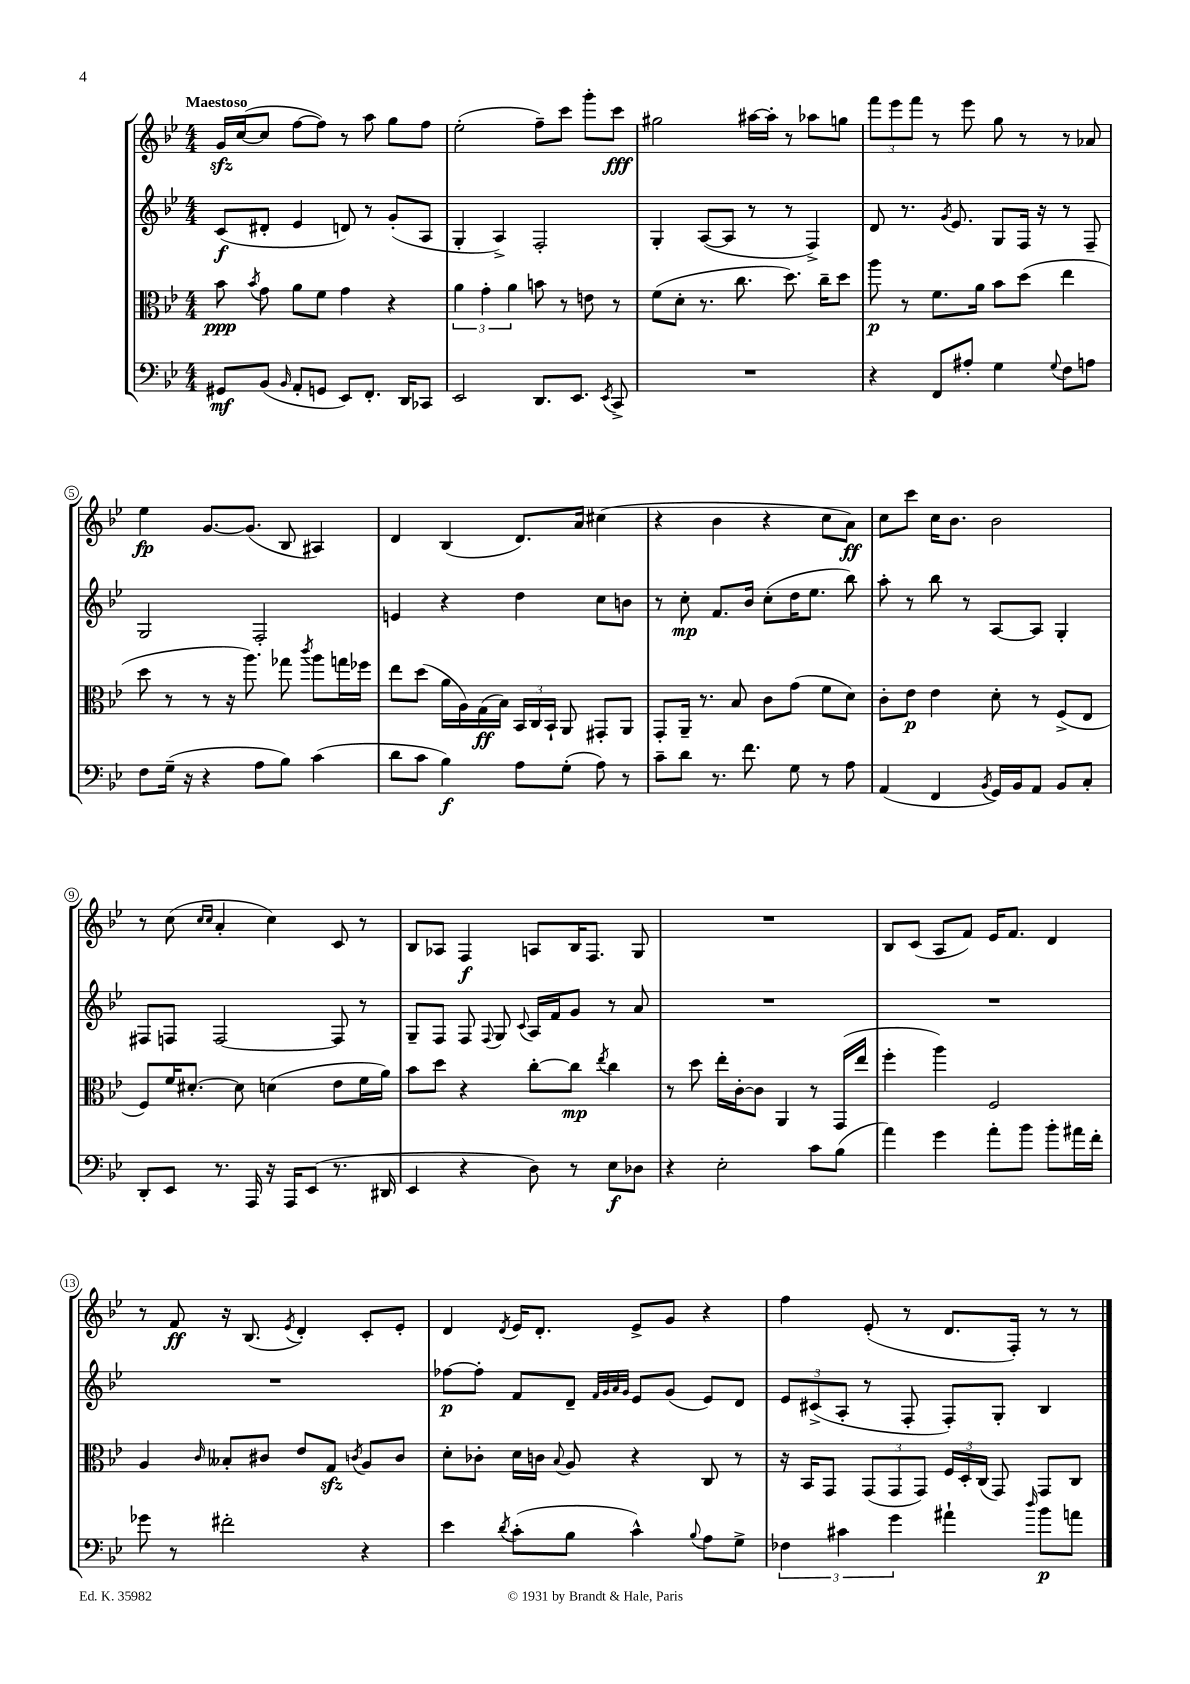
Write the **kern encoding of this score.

**kern	**kern	**kern	**kern
*staff4	*staff3	*staff2	*staff1
*clefF4	*clefC3	*clefG2	*clefG2
*k[b-e-]	*k[b-e-]	*k[b-e-]	*k[b-e-]
*M4/4	*M4/4	*M4/4	*M4/4
8GG#	8b-	(8c	16g
.	.	.	([16cc
.	8qb-	.	.
(8BB-	8g	8d#'	8cc]
16qqBB-	.	.	.
8AA'	8a	4e-	[8ff
8GG	8f	.	8ff])
8EE-)	4g	8d)	8r
8.FF'	.	8r	8aa
.	4r	(8g'	8gg
16DD	.	.	.
8CC-	.	8A	8ff
=	=	=	=
2EE-	6a	4G'	(2ee-'
.	6g'	.	.
.	.	4A^)	.
.	6a	.	.
8.DD	8b	2F'	8ff~)
.	8r	.	8ccc
8.EE-	.	.	.
.	8e	.	8ggg'
8qEE-	.	.	.
8CC^	8r	.	8ccc
=	=	=	=
1r	(8f	4G'	2gg#
.	8d'	.	.
.	8.r	([8A	.
.	.	8A]	.
.	8.cc	.	.
.	.	8r	[16aa#
.	.	.	16aa#']
.	8.dd)	8r	8r
.	.	4F^)	8aa-
.	16cc~	.	.
.	8dd	.	8gg
=	=	=	=
4r	8aa	8d	12fff
.	.	.	12eee-
.	8r	8.r	.
.	.	.	12fff
8FF	8.f	.	8r
.	.	8qg	.
.	.	8.e-	.
8A#'	.	.	8eee-
.	16a	.	.
4G	8b-	8G	8gg
.	(8dd	16F	8r
.	.	16r	.
8qqG	.	.	.
8F	4ee-	8r	8r
8A	.	8F~	8a-
=	=	=	=
8F	8dd	2G	4ee-
(16G~	8r	.	.
16r	.	.	.
4r	8r	.	[8.g
.	16r	.	.
.	8.aa)	.	(8.g]
8A	.	2F'	.
8B-)	8gg-	.	8B-
.	8qccc	.	.
(4c	8aa	.	4A#)
.	16gg	.	.
.	16ff-	.	.
=	=	=	=
8d	8ee-	4e	4d
8c	(8dd	.	.
4B-)	16a	4r	(4B-
.	16A)	.	.
.	(16G	.	.
.	16B-)	.	.
8A	24BB-	4dd	8.d)
.	24C	.	.
.	24BB-`	.	.
(8G'	8AA	.	.
.	.	.	16a
8A)	8GG#'	8cc	(4cc#
8r	8AA	8b	.
=	=	=	=
8c~	8GG'	8r	4r
8d	16AA~	8cc'	.
.	8.r	.	.
8.r	.	8.f	4b-
.	8B-	.	.
8.f	.	16b-	.
.	8c	(8cc'	4r
8G	(8g	16dd	.
.	.	8.ee-	.
8r	8f	.	8cc
8A	8d)	8bb-)	8a)
=	=	=	=
(4AA	8c'	8aa'	8cc
.	8e-	8r	8ccc
4FF	4e-	8bb-	16cc
.	.	.	8.b-
.	.	8r	.
8qBB-	.	.	.
16GG)	8d'	[8A	2b-
16BB-	.	.	.
8AA	8r	8A]	.
8BB-	(8F^	4G'	.
8C'	8E-	.	.
=	=	=	=
8DD'	8F)	8F#	8r
8EE-	16f	8F	(8cc
.	[8.d#'	.	.
.	.	.	16qqcc
.	.	.	16qqcc
8.r	.	[2F	4a'
.	8d#]	.	.
16AAA	.	.	.
16r	(4d	.	4cc)
16AAA	.	.	.
(8EE-	.	.	.
8.r	8e-	8F]	8c
.	16f	8r	8r
16DD#	16a)	.	.
=	=	=	=
4EE-	8b-	8G~	8B-
.	8dd	8F	8A-
4r	4r	8F	4F
.	.	8qqF	.
.	.	8G	.
.	.	8qqc	.
8D)	[8cc'	16A	8A
.	.	16f	.
8r	8cc]	8g	16B-
.	.	.	8.F
.	8qee-	.	.
8E-	4cc	8r	.
8D-	.	8a	8G
=	=	=	=
4r	8r	1r	1r
.	8dd	.	.
2E-'	16ee-'	.	.
.	[16c'	.	.
.	8c]	.	.
.	4AA	.	.
8c	8r	.	.
(8B-	(16GG	.	.
.	16ee-	.	.
=	=	=	=
4a)	4ff'	1r	8B-
.	.	.	(8c
4g	4aa)	.	8A
.	.	.	8f)
8a'	2F	.	16e-
.	.	.	8.f
8b-	.	.	.
8b-'	.	.	4d
16a#	.	.	.
16f'	.	.	.
=	=	=	=
8g-	4A	1r	8r
8r	.	.	8f
.	16qqc	.	.
2f#'	8B--'	.	16r
.	.	.	(8.B-
.	8c#	.	.
.	.	.	8qe-
.	8e-	.	4d')
.	8G	.	.
.	8qc	.	.
4r	8A	.	8c'
.	8c	.	8e-'
=	=	=	=
4e-	8d'	[8ff-	4d
.	8c-'	8ff-']	.
8qd	.	.	8qd
(8c'	16d	8f	16e-
.	16c	.	8.d'
.	8qqB-	.	.
8B-	8A	8d~	.
.	.	32qqf	.
.	.	32qqg	.
.	.	32qqa	.
.	.	32qqg	.
4c^^)	4r	8e-	8e-^
.	.	(8g	8g
8qqB-	.	.	.
8A	8C	8e-)	4r
8G^	8r	8d	.
=	=	=	=
6F-	16r	12e-	4ff
.	16BB-	.	.
.	.	(12c#^	.
.	8GG	.	.
6c#	.	12A'	.
.	(12GG	8r	(8e-'
6g	12GG	.	.
.	.	8F'	8r
.	12GG)	.	.
4a#`	24F	8F')	8.d
.	24D'	.	.
.	(24C	.	.
.	8GG)	8G'	.
.	.	.	16F')
16qqdd	.	.	.
8b-	8GG	4B-	8r
8a	8C	.	8r
==	==	==	==
*-	*-	*-	*-
